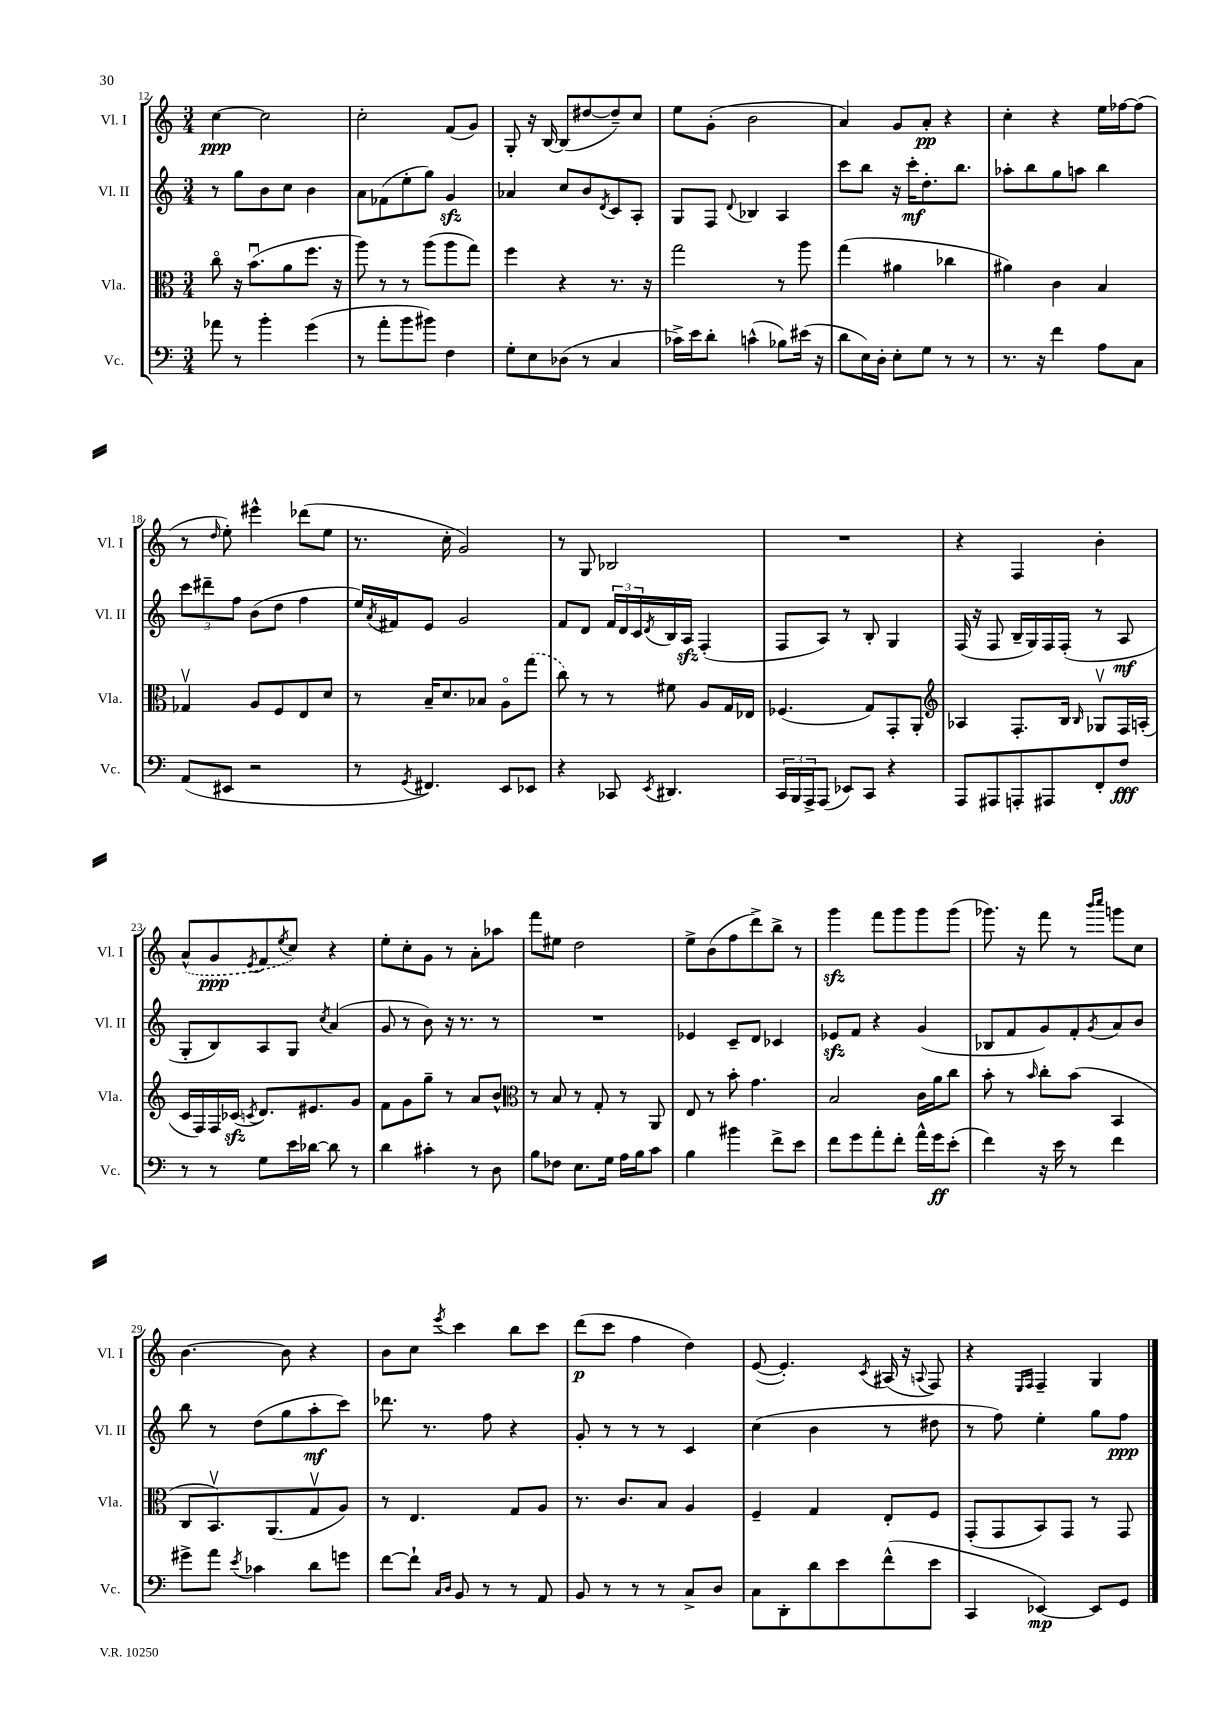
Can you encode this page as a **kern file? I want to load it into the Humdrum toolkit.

**kern	**kern	**kern	**kern
*staff4	*staff3	*staff2	*staff1
*clefF4	*clefC3	*clefG2	*clefG2
*k[]	*k[]	*k[]	*k[]
*M3/4	*M3/4	*M3/4	*M3/4
8a-\	8cco\	8r	[4cc\
8r	16r	8gg\L	.
.	(8.bu\L	.	.
4b'\	.	8b\	2cc\]
.	8a\	8cc\J	.
(4g\	8.ff\J	4b\	.
.	16r	.	.
=	=	=	=
8r	8aa\)	8a\L	2cc'\
8a'\L	8r	(8f-\	.
8b\	8r	8ee'\	.
8b#\J)	(8aa\L	8gg\J)	.
4F\	8aa\	4g/	(8f/L
.	8gg\J)	.	8g/J)
=	=	=	=
8G'\L	4ff\	4a-/	8G'/
8E\	.	.	16r
.	.	.	[16B/
(8D-\J	4r	8cc/L	(8B/]L
8r	.	8b/	[8dd#/
.	.	8qd/	.
4C/	8.r	8c/	8dd#~/])
.	.	8A'/J	8cc/J
.	16r	.	.
=	=	=	=
16c-^\LL)	2gg\	8G/L	8ee\L
16e\J	.	.	.
8d'\J	.	8F/J	(8g'\J
.	.	8qqd/	.
(4c^^\	.	4B-/	2b\
8B-\L)	8r	4A/	.
(16e#\Jk	8aa\	.	.
16r	.	.	.
=	=	=	=
8d\L	(4gg\	8ccc\L	4a/)
16E\L)	.	8bb\J	.
16D'\JJ	.	.	.
8E'\L	4a#\	16r	8g/L
.	.	16ccc'\LK	.
8G\J	.	8.dd'\	8a'/J
8r	4cc-\	.	4r
.	.	8.bb\J	.
8r	.	.	.
=	=	=	=
8.r	4a#\)	8aa-'\L	4cc'\
.	.	8bb\	.
16r	.	.	.
4f\	4c\	8gg\	4r
.	.	8aa\J	.
8A\L	4B/	4bb\	16ee\LL
.	.	.	[16ff-\J
8C\J	.	.	(8ff-\]J
=	=	=	=
(8AA/L	4G-v/	12ccc\L	8r
.	.	12ddd#~\	.
.	.	.	16qqdd/
8EE#/J	.	.	8ee'\)
.	.	12ff\J	.
2r	8A/L	(8b\L	4eee#^^\
.	8F/	8dd\J	.
.	8E/	4ff\	(8ddd-\L
.	8d/J	.	8ee\J
=	=	=	=
8r	8r	16ee/LL)	8.r
.	.	8qa/	.
.	.	16f#/J	.
8qGG/	.	.	.
4.FF#/)	16B~/LK	8e/J	.
.	8.d/	.	16cc'\
.	.	2g/	2g/)
.	8B-/J	.	.
8EE/L	8Ao\L	.	.
8EE-/J	(8gg\J	.	.
=	=	=	=
4r	8cc\)	8f/L	8r
.	8r	8d/J	8G/
8CC-/	8r	24f/LL	2B-/
.	.	24d/	.
.	.	24c/	.
8qEE/	.	8qd/	.
4.DD#/	8f#\	16B/	.
.	.	16A/JJ	.
.	8A/L	(4F'/	.
.	16G/L	.	.
.	16E-/JJ	.	.
=	=	=	=
24CC/LL	(4.F-/	8F/L	2.r
24BBB/	.	.	.
24AAA^/J	.	.	.
(8AAA/J	.	8A/J)	.
8EE-/L)	.	8r	.
8CC/J	8G/L)	8B'/	.
4r	8GG'/	4G/	.
.	8AA'/J	.	.
=	=	=	=
*	*clefG2	*	*
8AAA/L	4A-/	(16F/	4r
.	.	16r	.
8AAA#/	.	8F/	.
8AAA'/	8.F'/L	16B~/LL	4F/
.	.	16G/)	.
8AAA#/	.	16F/	.
.	16B/Jk	(16F'/JJ	.
.	16qqB/	.	.
8FF'/	8G-v/L	8r	4b'\
8F/J	16F/L	8A/	.
.	(16A'/JJ	.	.
=	=	=	=
8r	16c/LL	8G'/L	(8a^^/L
.	16F/)	.	.
8r	16F/	8B/)	8g/
.	(16c-/JJ	.	.
.	8qc/	.	8qe/
8G\L	8.d/L)	8A/	8f/
.	.	.	8qee/
16e\L	.	8G/J	8cc/J)
[16d-\JJ	8.e#/	.	.
.	.	8qcc/	.
8d-\]	.	(4a/	4r
8r	8g/J	.	.
=	=	=	=
4d\	8f\L	8g/	8ee'\L
.	8g\	8r	8cc'\
4c#'\	8gg~\J	8b\)	8g\J
.	8r	16r	8r
.	.	8.r	.
8r	8a/L	.	8a'\L
8D\	8b^^/J	8r	8aa-\J
=	=	=	=
*	*clefC3	*	*
8B\L	8r	2.r	8fff\L
8F-\J	8B/	.	8ee#\J
8.E\L	8r	.	2dd\
.	8G'/	.	.
16G\Jk	.	.	.
16A\LL	8r	.	.
16B\J	.	.	.
8c\J	8AA/	.	.
=	=	=	=
4B\	8E/	4e-/	8ee^\L
.	8r	.	(8b\
4b#\	8b'\	8c~/L	8ff\
.	4.g\	8d/J	8ddd^\)
8f^\L	.	4c-/	8bb^\J
8e\J	.	.	8r
=	=	=	=
8f\L	2B/	8e-/L	4ggg\
8g\	.	8f/J	.
8a'\	.	4r	8fff\L
8f'\J	.	.	8ggg\
16a^^\LL	16c\LL	(4g/	8ggg\
16g\J	16a\J	.	.
(8e'\J	8cc\J	.	(8ggg\J
=	=	=	=
4f\)	8b'\	8B-/L	8.ggg-\)
.	8r	8f/	.
.	.	.	16r
.	16qqb/	.	.
16r	8cc'\L	8g/)	8fff\
16e\	.	.	.
8r	(8b\J	8f'/	8r
.	.	.	16qqbbb/LL
.	.	8qg/	16qqcccc/JJ
4f\	4BB/	8a/	8ggg\L
.	.	8b/J	8cc\J
=	=	=	=
8g#^\L	8C/L	8bb\	[4.b\
8a\J	8.BBv/)	8r	.
8qe/	.	.	.
4c-\	.	(8dd\L	.
.	(8.AA/	.	.
.	.	8gg\	8b\]
8d\L	8Gv/	8aa'\	4r
8g\J	8A/J)	8ccc\J)	.
=	=	=	=
[8f\L	8r	8.ddd-\	8b\L
8f`\]J	4.E/	.	8cc\J
.	.	8.r	.
16qqC/LL	.	.	.
16qqD/JJ	.	.	8qeee/
8BB/	.	.	4ccc\
8r	.	8ff\	.
8r	8G/L	4r	8bb\L
8AA/	8A/J	.	8ccc\J
=	=	=	=
8BB/	8.r	8g'/	(8ddd\L
8r	.	8r	8ccc\J
.	8.c/L	.	.
8r	.	8r	4ff\
8r	8B/J	8r	.
8C^/L	4A/	4c/	4dd\)
8D/J	.	.	.
=	=	=	=
8C\L	4F~/	(4cc\	([8e/
8DD'\	.	.	4.e'/])
8d\	4G/	4b\	.
8e\	.	.	.
.	.	.	8qc/
(8f^^\	8E'/L	8r	(16A#/
.	.	.	16r
.	.	.	8qqA/
8e\J	8F/J	8dd#\	8F/)
=	=	=	=
4CC/	(8GG'/L	8r	4r
.	8GG/	8ff\)	.
.	.	.	16qqE/LL
.	.	.	16qqF/JJ
[4EE-/)	8BB/)	4ee'\	4F~/
.	8GG/J	.	.
8EE-/]L	8r	8gg\L	4G/
8GG/J	8GG/	8ff\J	.
==	==	==	==
*-	*-	*-	*-
